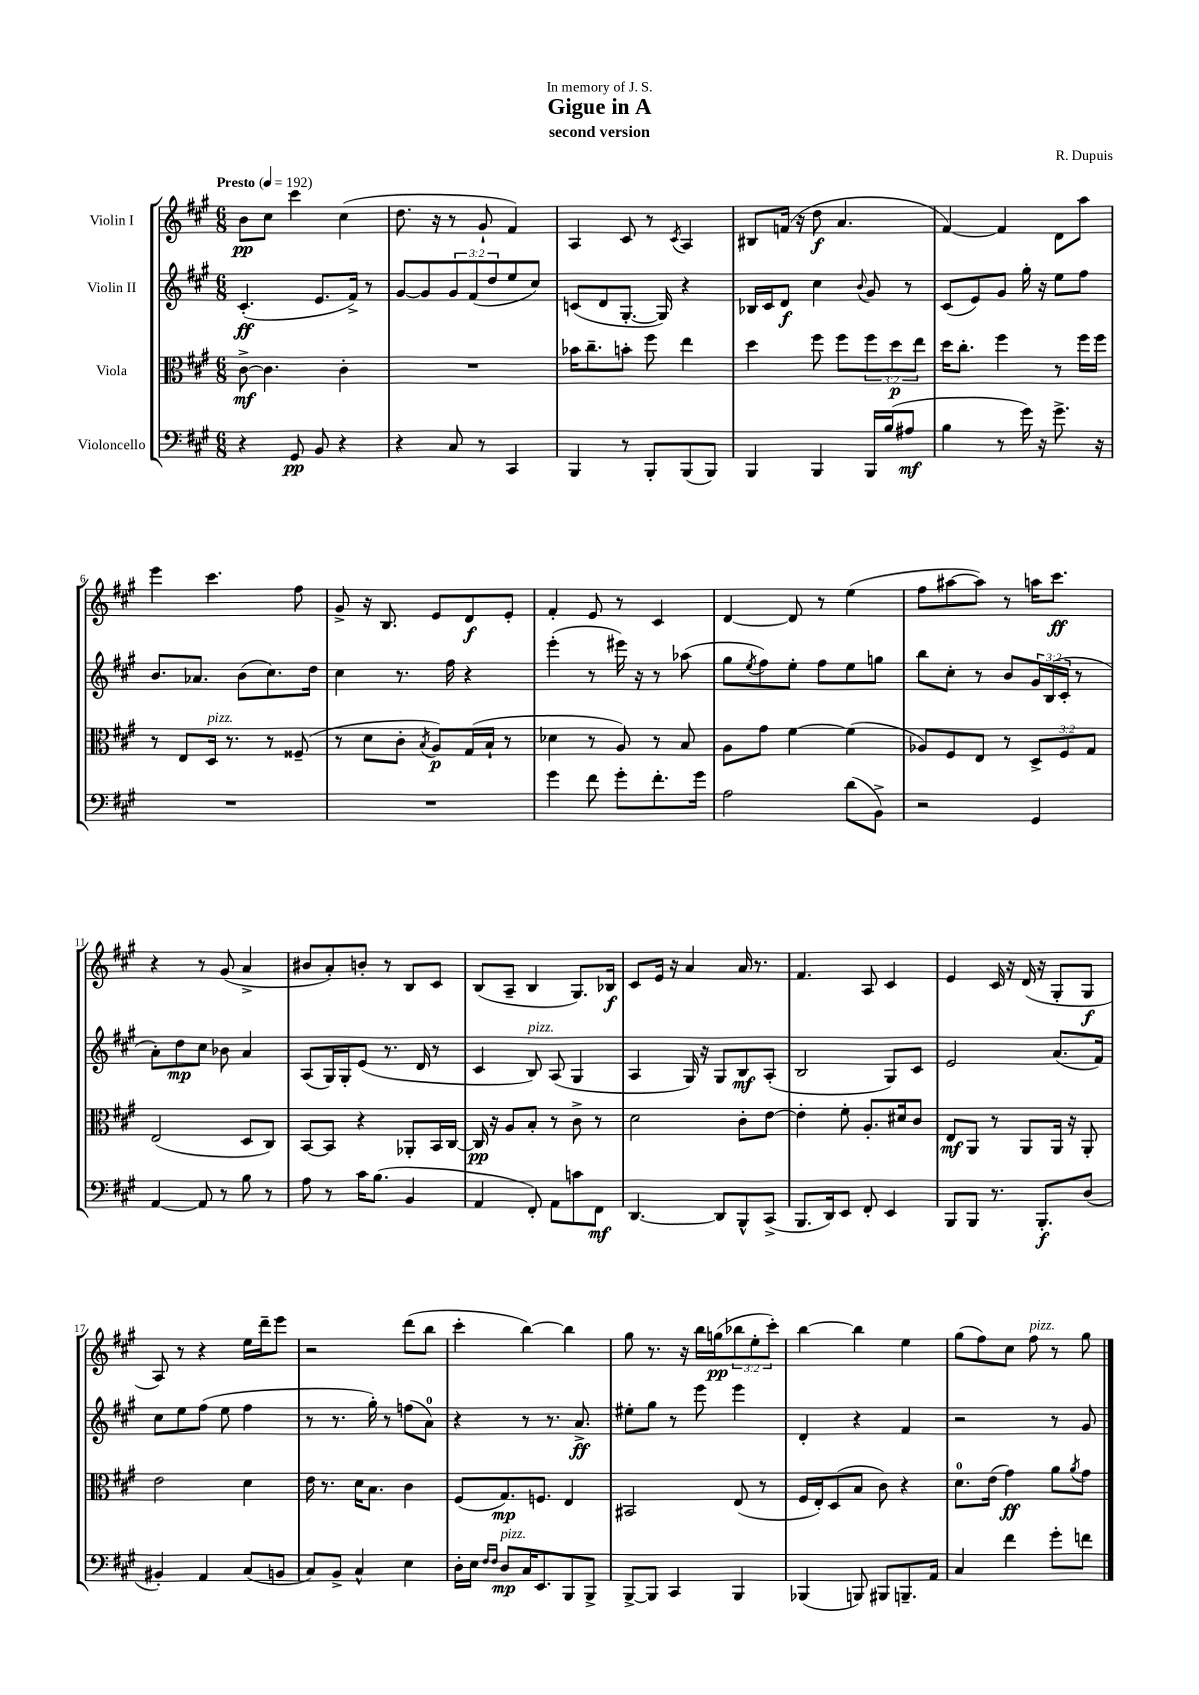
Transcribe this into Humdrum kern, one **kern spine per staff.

**kern	**dynam	**kern	**dynam	**kern	**dynam	**kern	**dynam
*part4	*part4	*part3	*part3	*part2	*part2	*part1	*part1
*staff4	*staff4	*staff3	*staff3	*staff2	*staff2	*staff1	*staff1
*I"Violoncello	*	*I"Viola	*	*I"Violin II	*	*I"Violin I	*
*clefF4	*	*clefC3	*	*clefG2	*	*clefG2	*
*k[f#c#g#]	*	*k[f#c#g#]	*	*k[f#c#g#]	*	*k[f#c#g#]	*
*M6/8	*	*M6/8	*	*M6/8	*	*M6/8	*
*MM192	*	*MM192	*	*MM192	*	*MM192	*
=1	=1	=1	=1	=1	=1	=1	=1
!	!	!	!	!	!	!LO:TX:a:B:t=Presto	!
4r	.	[8c#^\	mf	(4.c#'/	ff	8b\L	pp
.	.	4.c#\]	.	.	.	8cc#\J	.
8GG#/	pp	.	.	.	.	4ccc#\	.
8BB/	.	.	.	8.e/L	.	.	.
4r	.	4c#'\	.	.	.	(4cc#\	.
.	.	.	.	16f#^/Jk)	.	.	.
.	.	.	.	8r	.	.	.
=2	=2	=2	=2	=2	=2	=2	=2
4r	.	2.r	.	[8g#/L	.	8.dd\	.
.	.	.	.	8g#/]	.	.	.
.	.	.	.	.	.	16r	.
8C#/	.	.	.	12g#/	.	8r	.
.	.	.	.	(12f#/	.	.	.
8r	.	.	.	.	.	8g#`/	.
.	.	.	.	12dd/	.	.	.
4CC#/	.	.	.	8ee/	.	4f#/)	.
.	.	.	.	8cc#/J)	.	.	.
=3	=3	=3	=3	=3	=3	=3	=3
4BBB/	.	16b-X\KL	.	(8cn/L	.	4A/	.
.	.	8.cc#~\	.	.	.	.	.
.	.	.	.	8d/	.	.	.
8r	.	8bn'\J	.	[8.G#'/J	.	8c#/	.
8BBB'/L	.	8ff#\	.	.	.	8r	.
.	.	.	.	16G#/])	.	.	.
.	.	.	.	.	.	8qc#/	.
(8BBB/	.	4ee\	.	4r	.	4A/	.
8BBB/J)	.	.	.	.	.	.	.
=4	=4	=4	=4	=4	=4	=4	=4
4BBB/	.	4dd\	.	16B-X/LL	.	8B#X/L	.
.	.	.	.	16c#/J	.	.	.
.	.	.	.	8d/J	f	(16fn/Jk	.
.	.	.	.	.	.	16r	.
4BBB/	.	8ff#\	.	4cc#\	.	8dd\	f
.	.	8ff#\L	.	.	.	4.a/	.
.	.	.	.	8qqb/	.	.	.
16BBB/LL	.	12ff#\	.	8g#/	.	.	.
(16B/J	.	.	.	.	.	.	.
.	.	12dd\	p	.	.	.	.
8A#X/J	mf	.	.	8r	.	.	.
.	.	12ee\J	.	.	.	.	.
=5	=5	=5	=5	=5	=5	=5	=5
4B\	.	16dd\KL	.	(8c#/L	.	[4f#/)	.
.	.	8.cc#'\J	.	.	.	.	.
.	.	.	.	8e/)	.	.	.
8r	.	4ff#\	.	8g#/J	.	4f#/]	.
16g#\)	.	.	.	16gg#'\	.	.	.
16r	.	.	.	16r	.	.	.
8.g#^\	.	8r	.	8ee\L	.	8d\L	.
.	.	16ff#\LL	.	8ff#\J	.	8aa\J	.
16r	.	16ff#\JJ	.	.	.	.	.
!!LO:LB:g=z
=6	=6	=6	=6	=6	=6	=6	=6
2.r	.	8r	.	8.b/L	.	4eee\	.
.	.	8E/L	.	.	.	.	.
.	.	.	.	8.a-X/J	.	.	.
!	!	!LO:TX:a:i:t=pizz.	!	!	!	!	!
.	.	16D/Jk	.	.	.	4.ccc#\	.
.	.	8.r	.	.	.	.	.
.	.	.	.	(8b\L	.	.	.
.	.	8r	.	8.cc#\)	.	.	.
.	.	(8F##X~/	.	.	.	8ff#\	.
.	.	.	.	16dd\Jk	.	.	.
=7	=7	=7	=7	=7	=7	=7	=7
2.r	.	8r	.	4cc#\	.	8g#^/	.
.	.	8d\L	.	.	.	16r	.
.	.	.	.	.	.	8.B/	.
.	.	8c#'\J	.	8.r	.	.	.
.	.	8qB/	.	.	.	.	.
.	.	8A/L)	p	.	.	8e/L	.
.	.	.	.	16ff#\	.	.	.
.	.	(16G#/L	.	4r	.	8d/	f
.	.	16B`/JJ	.	.	.	.	.
.	.	8r	.	.	.	8e'/J	.
=8	=8	=8	=8	=8	=8	=8	=8
4g#\	.	4d-X\	.	(4eee'\	.	4f#'/	.
8f#\	.	8r	.	8r	.	8e/	.
8g#'\L	.	8A/)	.	16eee#X\)	.	8r	.
.	.	.	.	16r	.	.	.
8.f#'\	.	8r	.	8r	.	4c#/	.
.	.	8B/	.	(8aa-X\	.	.	.
16g#\Jk	.	.	.	.	.	.	.
=9	=9	=9	=9	=9	=9	=9	=9
2A\	.	8A\L	.	8gg#\L	.	[4d/	.
.	.	.	.	8qee/	.	.	.
.	.	8g#\J	.	8ff#\)	.	.	.
.	.	[4f#\	.	8ee'\J	.	8d/]	.
.	.	.	.	8ff#\L	.	8r	.
(8d\L	.	(4f#\]	.	8ee\	.	(4ee\	.
8BB^\J)	.	.	.	8ggn\J	.	.	.
=10	=10	=10	=10	=10	=10	=10	=10
2r	.	8A-X/L)	.	8bb\L	.	8ff#\L	.
.	.	8F#/	.	8cc#'\J	.	[8aa#X\	.
.	.	8E/J	.	8r	.	8aa#\J])	.
.	.	8r	.	8b/L	.	8r	.
4GG#/	.	12D^/L	.	24g#/L	.	16aan\KL	.
.	.	.	.	(24B/	.	.	.
.	.	.	.	.	.	8.ccc#\J	ff
.	.	12F#/	.	24c#'/JJ	.	.	.
.	.	.	.	8r	.	.	.
.	.	12G#/J	.	.	.	.	.
!!LO:LB:g=z
=11	=11	=11	=11	=11	=11	=11	=11
[4AA/	.	(2E/	.	8a'\L)	.	4r	.
.	.	.	.	8dd\	mp	.	.
8AA/]	.	.	.	8cc#\J	.	8r	.
8r	.	.	.	8b-X\	.	(8g#/	.
8B\	.	8D/L	.	4a/	.	4a^/	.
8r	.	8C#/J)	.	.	.	.	.
=12	=12	=12	=12	=12	=12	=12	=12
8A\	.	[8BB/L	.	(8A/L	.	8b#X/L	.
8r	.	8BB/J]	.	16G#/L)	.	8a'/)	.
.	.	.	.	16G#'/J	.	.	.
16c#\KL	.	4r	.	(8e/J	.	8bn'/J	.
(8.B\J	.	.	.	.	.	.	.
.	.	.	.	8.r	.	8r	.
4BB/	.	8AA-X'/L	.	.	.	8B/L	.
.	.	.	.	16d/	.	.	.
.	.	16BB/L	.	8r	.	8c#/J	.
.	.	[16C#/JJ	.	.	.	.	.
=13	=13	=13	=13	=13	=13	=13	=13
4AA/	.	16C#/]	pp	4c#/	.	(8B/L	.
.	.	16r	.	.	.	.	.
.	.	8A/L	.	.	.	8A~/J	.
!	!	!	!	!LO:TX:a:i:t=pizz.	!	!	!
8FF#'/)	.	8B'/J	.	8B/)	.	4B/	.
8AA\L	.	8r	.	(8A/	.	.	.
8cn\	.	8c#^\	.	4G#/	.	8.G#/L)	.
8FF#\J	mf	8r	.	.	.	.	.
.	.	.	.	.	.	16B-X/Jk	f
=14	=14	=14	=14	=14	=14	=14	=14
[4.DD/	.	2d\	.	4A/	.	8c#/L	.
.	.	.	.	.	.	16e/Jk	.
.	.	.	.	.	.	16r	.
.	.	.	.	16G#/)	.	4a/	.
.	.	.	.	16r	.	.	.
8DD/L]	.	.	.	8G#/L	.	.	.
8BBB^^/	.	8c#'\L	.	8B/	mf	16a/	.
.	.	.	.	.	.	8.r	.
(8CC#^/J	.	[8e\J	.	(8A'/J	.	.	.
=15	=15	=15	=15	=15	=15	=15	=15
8.BBB/L	.	4e'\]	.	2B/	.	4.f#/	.
16DD/k)	.	.	.	.	.	.	.
8EE/J	.	8f#'\	.	.	.	.	.
8FF#'/	.	8.A'/L	.	.	.	8A/	.
4EE/	.	.	.	8G#/L)	.	4c#/	.
.	.	16d#X/k	.	.	.	.	.
.	.	8c#/J	.	8c#/J	.	.	.
=16	=16	=16	=16	=16	=16	=16	=16
8BBB/L	.	8E/L	mf	2e/	.	4e/	.
8BBB/J	.	8AA/J	.	.	.	.	.
8.r	.	8r	.	.	.	16c#/	.
.	.	.	.	.	.	16r	.
.	.	8AA/L	.	.	.	(16d/	.
8.BBB'/L	f	.	.	.	.	16r	.
.	.	16AA/Jk	.	(8.a/L	.	8G#'/L	.
.	.	16r	.	.	.	.	.
(8D/J	.	8AA'/	.	.	.	8G#/J	f
.	.	.	.	16f#/Jk)	.	.	.
!!LO:LB:g=z
=17	=17	=17	=17	=17	=17	=17	=17
4BB#X'/)	.	2e\	.	8cc#\L	.	8A/)	.
.	.	.	.	8ee\	.	8r	.
4AA/	.	.	.	(8ff#\J	.	4r	.
.	.	.	.	8ee\	.	.	.
(8C#/L	.	4d\	.	4ff#\	.	16ee\LL	.
.	.	.	.	.	.	16ddd~\J	.
8BBn/J	.	.	.	.	.	8eee\J	.
=18	=18	=18	=18	=18	=18	=18	=18
8C#/L)	.	16e\	.	8r	.	2r	.
.	.	8.r	.	.	.	.	.
8BB^/J	.	.	.	8.r	.	.	.
4C#^^/	.	16d\KL	.	.	.	.	.
.	.	8.B\J	.	16gg#'\)	.	.	.
.	.	.	.	8r	.	.	.
4E\	.	4c#\	.	(8ffn\L	.	(8ddd\L	.
.	.	.	.	8a\J)	.	8bb\J	.
=19	=19	=19	=19	=19	=19	=19	=19
16D'\LL	.	(8F#/L	.	4r	.	4ccc#'\	.
16E\JJ	.	.	.	.	.	.	.
16qqF#/LL	.	.	.	.	.	.	.
16qqF#/JJ	.	.	.	.	.	.	.
!LO:TX:a:i:t=pizz.	!	!	!	!	!	!	!
8D/L	mp	8.G#/)	mp	.	.	.	.
16C#/K	.	.	.	8r	.	[4bb\)	.
8.EE/	.	8.Fn/J	.	.	.	.	.
.	.	.	.	8.r	.	.	.
8BBB/	.	4E/	.	.	.	4bb\]	.
.	.	.	.	8.a^/	ff	.	.
8BBB^/J	.	.	.	.	.	.	.
=20	=20	=20	=20	=20	=20	=20	=20
[8BBB^/L	.	2BB#X/	.	8ee#X'\L	.	8gg#\	.
8BBB/J]	.	.	.	8gg#\J	.	8.r	.
4CC#/	.	.	.	8r	.	.	.
.	.	.	.	.	.	16r	.
.	.	.	.	8eee\	.	16bb\LL	.
.	.	.	.	.	.	(16ggn\J	pp
4BBB/	.	(8E/	.	4eee\	.	12bb-X\	.
.	.	.	.	.	.	12ee'\	.
.	.	8r	.	.	.	.	.
.	.	.	.	.	.	12ccc#'\J)	.
=21	=21	=21	=21	=21	=21	=21	=21
(4BBB-X/	.	16F#/LL	.	4d'/	.	[4bb\	.
.	.	16E'/J)	.	.	.	.	.
.	.	(8D/	.	.	.	.	.
8BBBn/)	.	8B/J	.	4r	.	4bb\]	.
8BBB#X/L	.	8c#\)	.	.	.	.	.
8.BBBn~/	.	4r	.	4f#/	.	4ee\	.
16AA/Jk	.	.	.	.	.	.	.
=22	=22	=22	=22	=22	=22	=22	=22
4C#/	.	8.d\L	.	2r	.	(8gg#\L	.
.	.	.	.	.	.	8ff#\)	.
.	.	(16e\Jk	.	.	.	.	.
4f#\	.	4g#\)	ff	.	.	8cc#\J	.
!	!	!	!	!	!	!LO:TX:a:i:t=pizz.	!
.	.	.	.	.	.	8ff#\	.
8g#'\L	.	8a\L	.	8r	.	8r	.
.	.	8qa/	.	.	.	.	.
8fn\J	.	8g#\J	.	8g#/	.	8gg#\	.
==	==	==	==	==	==	==	==
*-	*-	*-	*-	*-	*-	*-	*-
